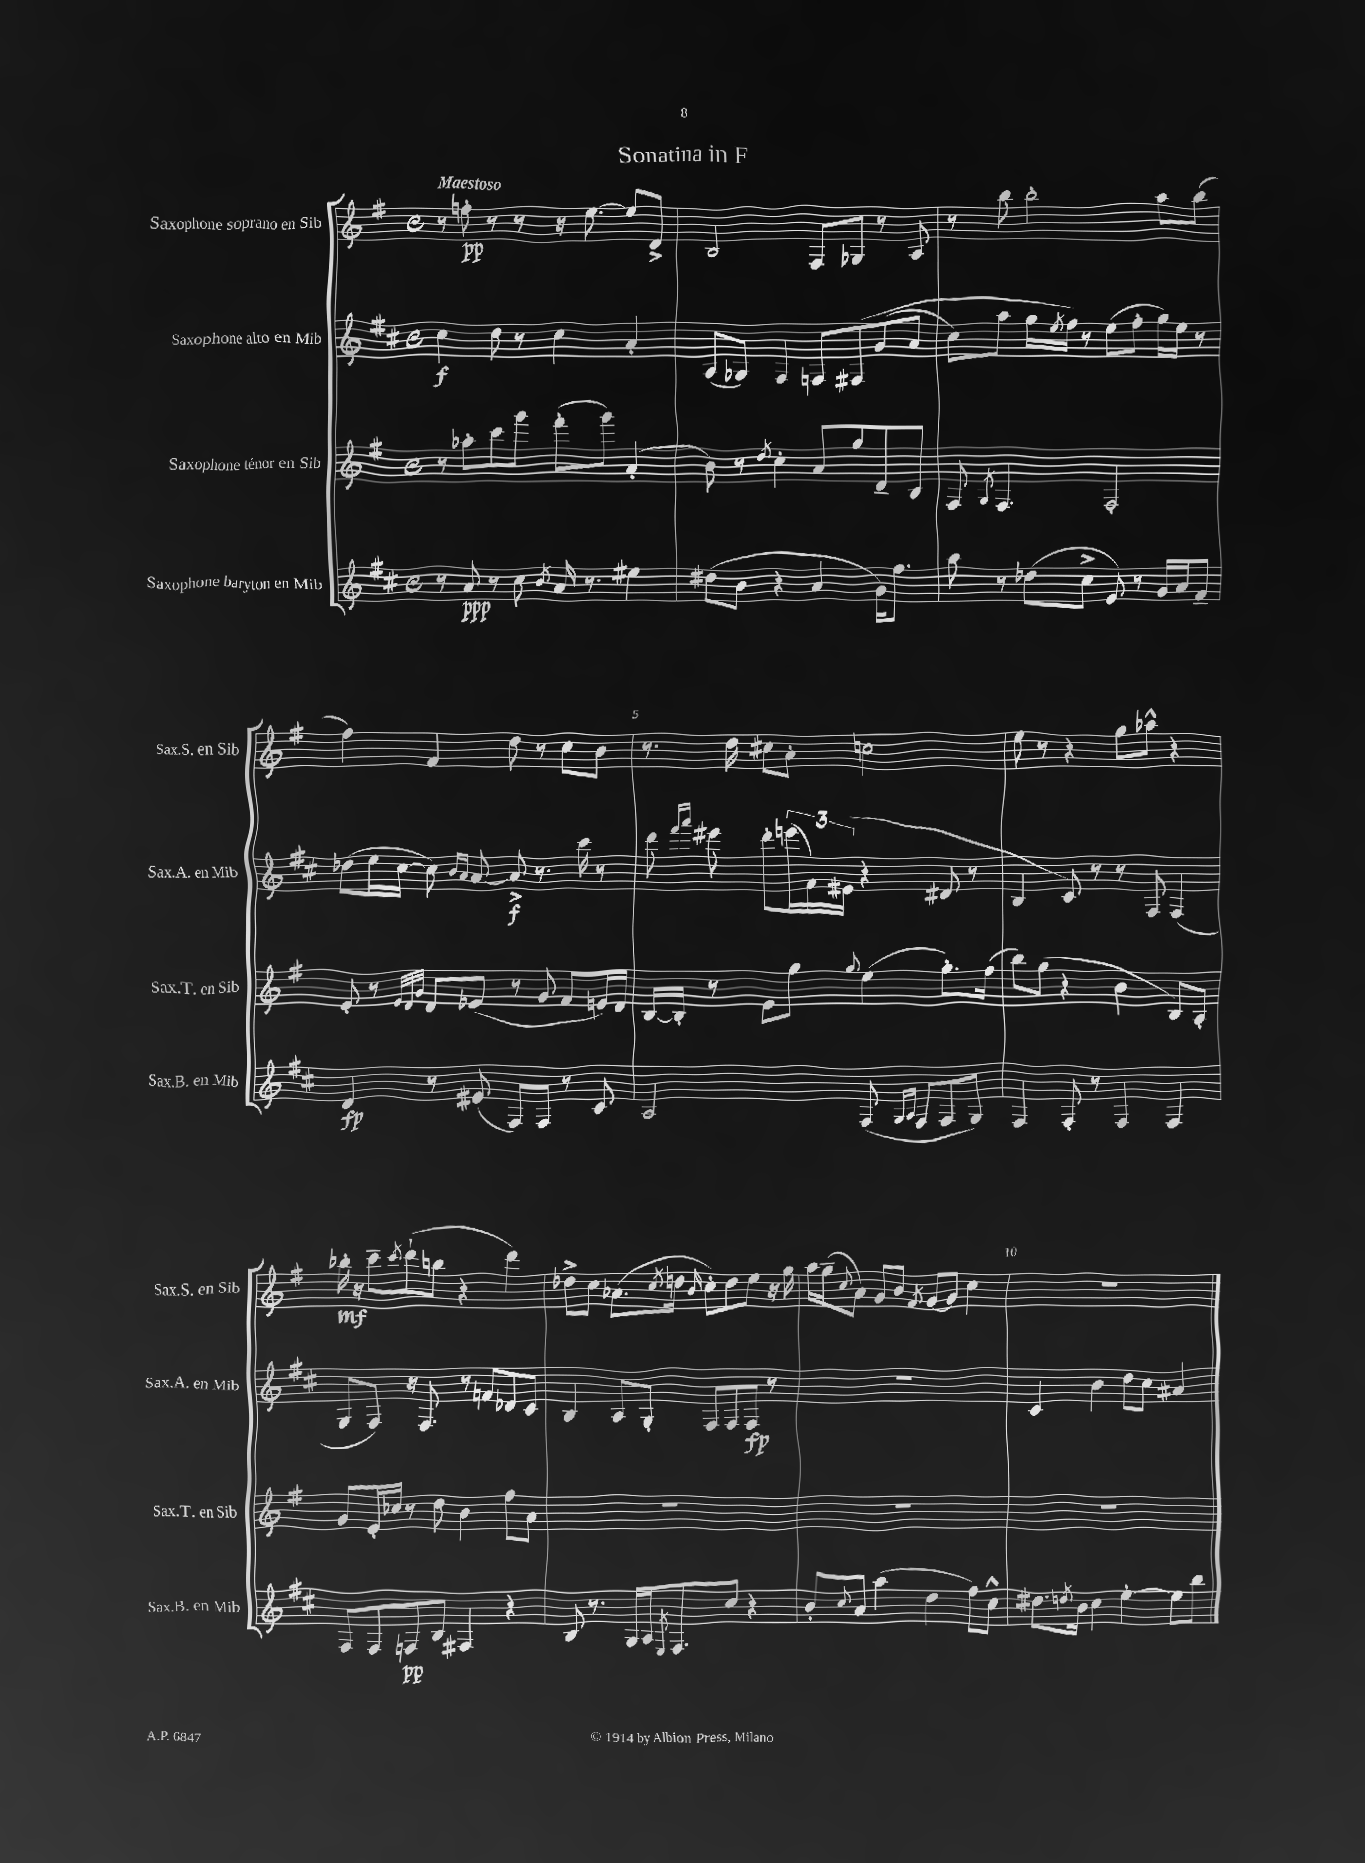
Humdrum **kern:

**kern	**kern	**kern	**kern
*staff4	*staff3	*staff2	*staff1
*clefG2	*clefG2	*clefG2	*clefG2
*k[f#c#]	*k[f#]	*k[f#c#]	*k[f#]
*M4/4	*M4/4	*M4/4	*M4/4
*met(c)	*met(c)	*met(c)	*met(c)
8r	8r	4cc#	8r
8a	8aa-'	.	8ff'
8r	8ccc	8dd	8r
8cc#	8ggg	8r	8r
8qb	.	.	.
16a	(8fff#'	4cc#	16r
8.r	.	.	[8.ee
.	8ggg)	.	.
4ee#	(4a'	4a'	8ee]
.	.	.	8d^
=	=	=	=
(8dd#	8b)	(8A	2B
8b	8r	8G-)	.
.	8qdd	.	.
4r	4cc'	4F#	.
4a	8a	8F	8F#
.	8gg	&(8F#	8G-
16g)	8d~	(8g	8r
8.ff#	.	.	.
.	8B	8a	8A
=	=	=	=
8aa	8F#	8cc#)	8r
.	8qG	.	.
8r	4.F#	8aa	8bb
(8dd-	.	16gg	2bb'
.	.	8qee	.
.	.	16ff#&)	.
8cc#^	.	8r	.
8e)	2F#'	(8ee	.
8r	.	8ff#'	.
16g	.	16gg)	8aa
16a	.	16ee	.
8f#~	.	8r	(8bb
=	=	=	=
4d	8e'	(8dd-	4ff#)
.	8r	16ee	.
.	.	[16cc#	.
.	32qqe	.	.
.	32qqd	.	.
.	32qqg	.	.
8r	8d	8cc#])	4f#
.	.	16qqb	.
.	.	16qqa	.
(8e#	(8e-	[8a	.
8F#)	8r	8a^]	8dd
8F#	8g	8.r	8r
8r	8f#	.	8cc
.	.	16ccc#	.
8c#	16e)	8r	8b
.	16d	.	.
=	=	=	=
2A	[16B	8ddd	8.r
.	16B']	.	.
.	.	16qqfff#	.
.	.	16qqaaa	.
.	8r	8eee#	.
.	.	.	16dd
.	8e	8ddd'	8cc#
.	8gg	(24eee	8a'
.	.	24f#)	.
.	.	(24e#	.
.	8qqgg	.	.
(8F#	(4ee	4r	2cc
16qqG	.	.	.
16qqA	.	.	.
8F#	.	.	.
8F#	8.gg')	8d#	.
8G)	.	8r	.
.	(16ff#	.	.
=	=	=	=
4F#	8bb)	4B	8ee
.	(8gg	.	8r
8F#'	4r	8c#)	4r
8r	.	8r	.
4F#	4b	8r	8gg
.	.	8F#	8aa-^^
4F#	8B)	(4F#	4r
.	8A'	.	.
=	=	=	=
8F#	8g	8G	16bb-'
.	.	.	16r
8F#	16e'	8F#)	8ccc~
.	16cc-	.	.
.	.	.	8qccc
8F	8r	16r	(8ddd`
.	.	8.F#	.
8B	8dd	.	8bb
4F#	4b	8r	4r
.	.	8f	.
4r	8ff#	8d-	4ddd)
.	8a	8c#	.
=	=	=	=
8B	1r	4B	8dd-^
8.r	.	.	8cc
.	.	8A	(8.a-
16G	.	.	.
16A	.	8G'	.
8qE	.	.	8qcc
8.F#	.	.	16dd
.	.	.	16qqb
.	.	8F#	8cc')
8cc#	.	8F#	8dd
4r	.	8F#	8ee
.	.	8r	16r
.	.	.	16gg
=	=	=	=
8b'	1r	1r	16aa
.	.	.	(16gg~
8qqcc#	.	.	8qqcc
8a	.	.	8a)
(4aa	.	.	8g
.	.	.	8b
.	.	.	8qf#
4dd	.	.	[8g
.	.	.	8g]
8ff#)	.	.	4cc
8cc#^^	.	.	.
=	=	=	=
8.dd#	1r	4c#	1r
8qdd	.	.	.
16b	.	.	.
4cc#	.	4b	.
[4ee'	.	8dd	.
.	.	8cc#	.
8ee]	.	4a#	.
8bb	.	.	.
==	==	==	==
*-	*-	*-	*-
